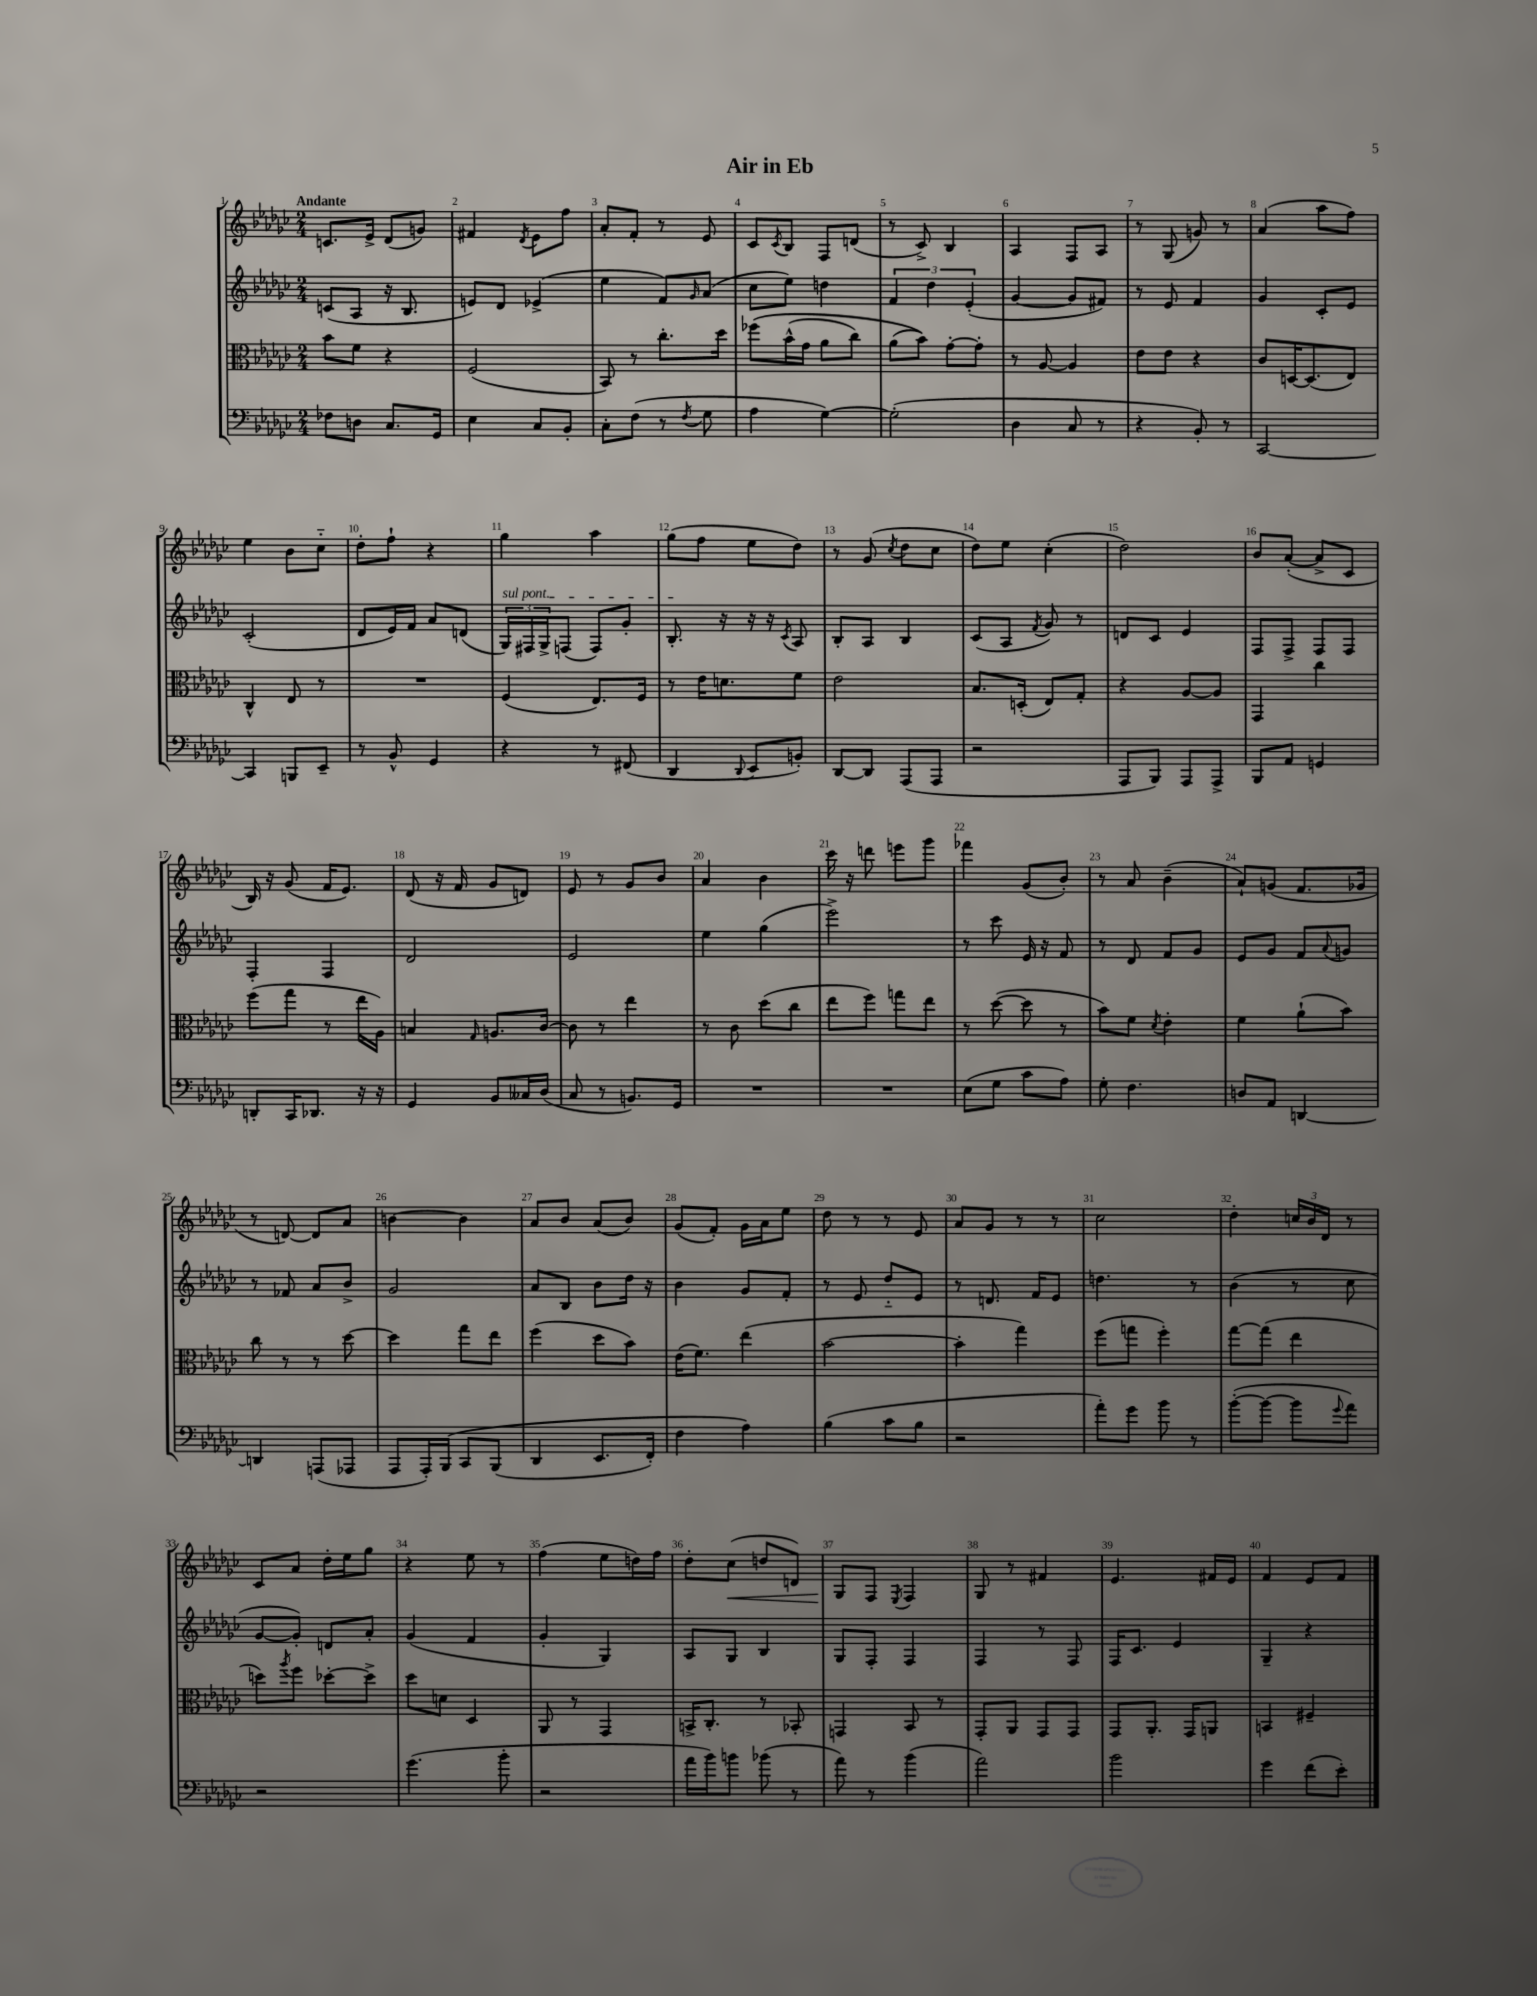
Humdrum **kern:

**kern	**kern	**kern	**kern
*staff4	*staff3	*staff2	*staff1
*clefF4	*clefC3	*clefG2	*clefG2
*k[b-e-a-d-g-c-]	*k[b-e-a-d-g-c-]	*k[b-e-a-d-g-c-]	*k[b-e-a-d-g-c-]
*M2/4	*M2/4	*M2/4	*M2/4
8F-	8b-	(8c	8.c
8D	8f	8A-	.
.	.	.	16e-^
8.C-	4r	16r	(8d-
.	.	8.B-	.
.	.	.	8g)
16GG-	.	.	.
=	=	=	=
4E-	(2F	8e)	4f#
.	.	8d-	.
.	.	.	8qd-
8C-	.	(4e-^	8e-
8BB-'	.	.	8ff
=	=	=	=
8C-'	8BB-)	4ee-	8a-'
(8F	8r	.	8f'
8r	8.cc-'	8f)	8r
8qF	.	16qqg-	.
8G-	.	(8a-	8e-
.	16dd-	.	.
=	=	=	=
4A-	&(8ff-	8cc-	8c-
.	.	.	8qc-
.	(16b-^^	8ee-)	8B-
.	16g-	.	.
[4G-)	8a-	4dd	8F
.	8cc-)	.	(8d
=	=	=	=
(2G-']	(8a-	6f	8r
.	8b-)&)	.	8c-^)
.	.	6dd-	.
.	[8g-'	.	4B-
.	.	(6e-'	.
.	8g-']	.	.
=	=	=	=
4D-	8r	[4g-	4A-
.	[8A-	.	.
8C-	4A-]	8g-]	8F
8r	.	8f#)	8A-
=	=	=	=
4r	8e-	8r	8r
.	8e-	8e-	(8G-
8BB-')	4r	4f	8g)
8r	.	.	8r
=	=	=	=
[2CC-	8c-	4g-	(4a-
.	[16D	.	.
.	(8.D]	.	.
.	.	8c-'	8aa-
.	8E-)	8e-	8ff)
=	=	=	=
4CC-]	4C-^^	(2c-'	4ee-
8BBB	8E-	.	8b-
8EE-~	8r	.	8cc-'~
=	=	=	=
8r	2r	8d-	8dd-'
8BB-^^	.	16e-)	8ff`
.	.	16f	.
4GG-	.	8a-	4r
.	.	(8d	.
=	=	=	=
4r	(4F	24G-)	4gg-
.	.	24F#	.
.	.	24G-^	.
.	.	(8F	.
8r	8.E-)	8F)	4aa-
(8FF#	.	8g-'	.
.	16F	.	.
=	=	=	=
4DD-	8r	8.B-'	(8gg-
.	16e-	.	8ff
.	8.d	16r	.
8qqDD-	.	.	.
8EE-	.	16r	8ee-
.	.	16r	.
.	.	8qc-	.
8BB')	8f	8A-	8dd-)
=	=	=	=
[8DD-	2e-	8B-'	8r
8DD-]	.	8A-	(8g-
.	.	.	8qcc-
(8AAA-	.	4B-	8dd-
8AAA-	.	.	8cc-
=	=	=	=
2r	8.B-	(8c-	8dd-)
.	.	8A-	8ee-
.	(16D'	.	.
.	.	8qf	.
.	8E-)	8g-)	(4cc-'
.	8G-'	8r	.
=	=	=	=
8AAA-	4r	8d	2dd-)
8BBB-)	.	8c-	.
8AAA-	[8A-	4e-	.
8AAA-^	8A-]	.	.
=	=	=	=
8BBB-	4GG-	8F	8b-
8AA-	.	8F^	([8a-'
4GG	4cc-	8F	8a-^]
.	.	8F	8c-
=	=	=	=
8DD'	(8ff	4F'	16B-)
.	.	.	16r
16CC-	8gg-	.	(8g-
8.DD-	.	.	.
.	8r	4F	16f
.	.	.	8.e-)
16r	16ee-	.	.
16r	16A-)	.	.
=	=	=	=
4GG-	4B	2d-	(8d-
.	.	.	16r
.	.	.	16f
.	16qqG-	.	.
8BB-	8.A	.	8g-
16C--	.	.	8d)
(16D-	[16c-	.	.
=	=	=	=
8C-	8c-]	2e-	8e-
8r	8r	.	8r
8.BB)	4ee-	.	8g-
.	.	.	8b-
16GG-	.	.	.
=	=	=	=
2r	8r	4ee-	4a-
.	8c-	.	.
.	(8dd-	(4gg-	4b-
.	8cc-	.	.
=	=	=	=
2r	8ee-	2eee-^)	16ccc-
.	.	.	16r
.	8ff)	.	8ddd
.	8gg	.	8eee
.	8ee-	.	8ggg-
=	=	=	=
(8E-	8r	8r	4fff-
8G-	([8dd-	8ccc-	.
8c-	8dd-]	16e-	(8g-
.	.	16r	.
8A-)	8r	8f	8b-')
=	=	=	=
8G-'	8b-)	8r	8r
4.F	8f	8d-	8a-
.	8qd-	.	.
.	4e-'	8f	(4b-~
.	.	8g-	.
=	=	=	=
8D	4f	8e-	8a-`)
8AA-	.	8g-	(8g
[4DD	(8a-`	8f	8.f
.	.	8qqa-	.
.	8b-)	8g	.
.	.	.	16g-
=	=	=	=
4DD]	8cc-	8r	8r
.	8r	8f-	[8d)
(8AAA	8r	8a-	8d]
8AAA-	[8dd-	8b-^	8a-
=	=	=	=
8AAA-	4dd-]	2g-	[4b
16AAA-')	.	.	.
&(16BBB-	.	.	.
8CC-	8gg-	.	4b]
(8BBB-	8ee-	.	.
=	=	=	=
4DD-	(4ff	8a-	8a-
.	.	8B-	8b-
8.EE-	8dd-	8b-	(8a-
.	8b-)	16dd-	8b-)
16FF')	.	16r	.
=	=	=	=
4F	(16e-	4b-	(8g-
.	8.f)	.	.
.	.	.	8f')
4A-&)	(4ee-	8g-	16g-
.	.	.	16a-
.	.	8f'	8ee-
=	=	=	=
(4B-	[2b-	8r	8dd-
.	.	8e-	8r
8c-	.	8dd-'~	8r
8B-	.	8e-	8e-
=	=	=	=
2r	4b-']	8r	8a-
.	.	8.d	8g-
.	4gg-)	.	8r
.	.	16f	.
.	.	8e-	8r
=	=	=	=
8a-')	(8ff	4.dd	2cc-
8g-	8gg	.	.
8b-	4ff')	.	.
8r	.	8r	.
=	=	=	=
([8b-'	[8gg-	(4b-	4dd-'
8b-_	(8gg-]	.	.
8b-]	4ee-	8r	24cc
.	.	.	24b-
.	.	.	24d-
8qqg-	.	.	.
8a-)	.	8cc-	8r
=	=	=	=
2r	8dd)	[8g-	8c-
.	8qaa-	.	.
.	8ff	8g-'])	8a-
.	[8dd-'	8d	16dd-'
.	.	.	16ee-
.	8dd-^]	8a-'	8gg-
=	=	=	=
(4.g-	8dd-	(4g-	4r
.	8d	.	.
.	4D-	4f	8ee-
8b-'	.	.	8r
=	=	=	=
2r	8AA-	4g-'	(4ff
.	8r	.	.
.	4GG-	4G-)	8ee-
.	.	.	16dd)
.	.	.	16ff
=	=	=	=
16a-	16BB^	8A-	8dd-'
16b-)	8.C-'	.	.
8b	.	8G-	(8cc-
(8b-	8r	4B-	8dd
8r	8BB-'	.	8d)
=	=	=	=
8a-)	4GG	8G-	8G-
8r	.	8F'	8F
.	.	.	8qE-
(4b-	8BB-	4F	4F
.	8r	.	.
=	=	=	=
2a-)	8GG-'	4F	8G-
.	8AA-	.	8r
.	8GG-	8r	4f#
.	8GG-	8F	.
=	=	=	=
2b-	8GG-	16F	4.e-
.	.	8.c-	.
.	8.AA-'	.	.
.	.	4e-	.
.	16GG-	.	.
.	8AA	.	16f#
.	.	.	16e-
=	=	=	=
4g-	4BB	4G-~	4f
(8f	4F#~	4r	8e-
8e-')	.	.	8f
==	==	==	==
*-	*-	*-	*-
